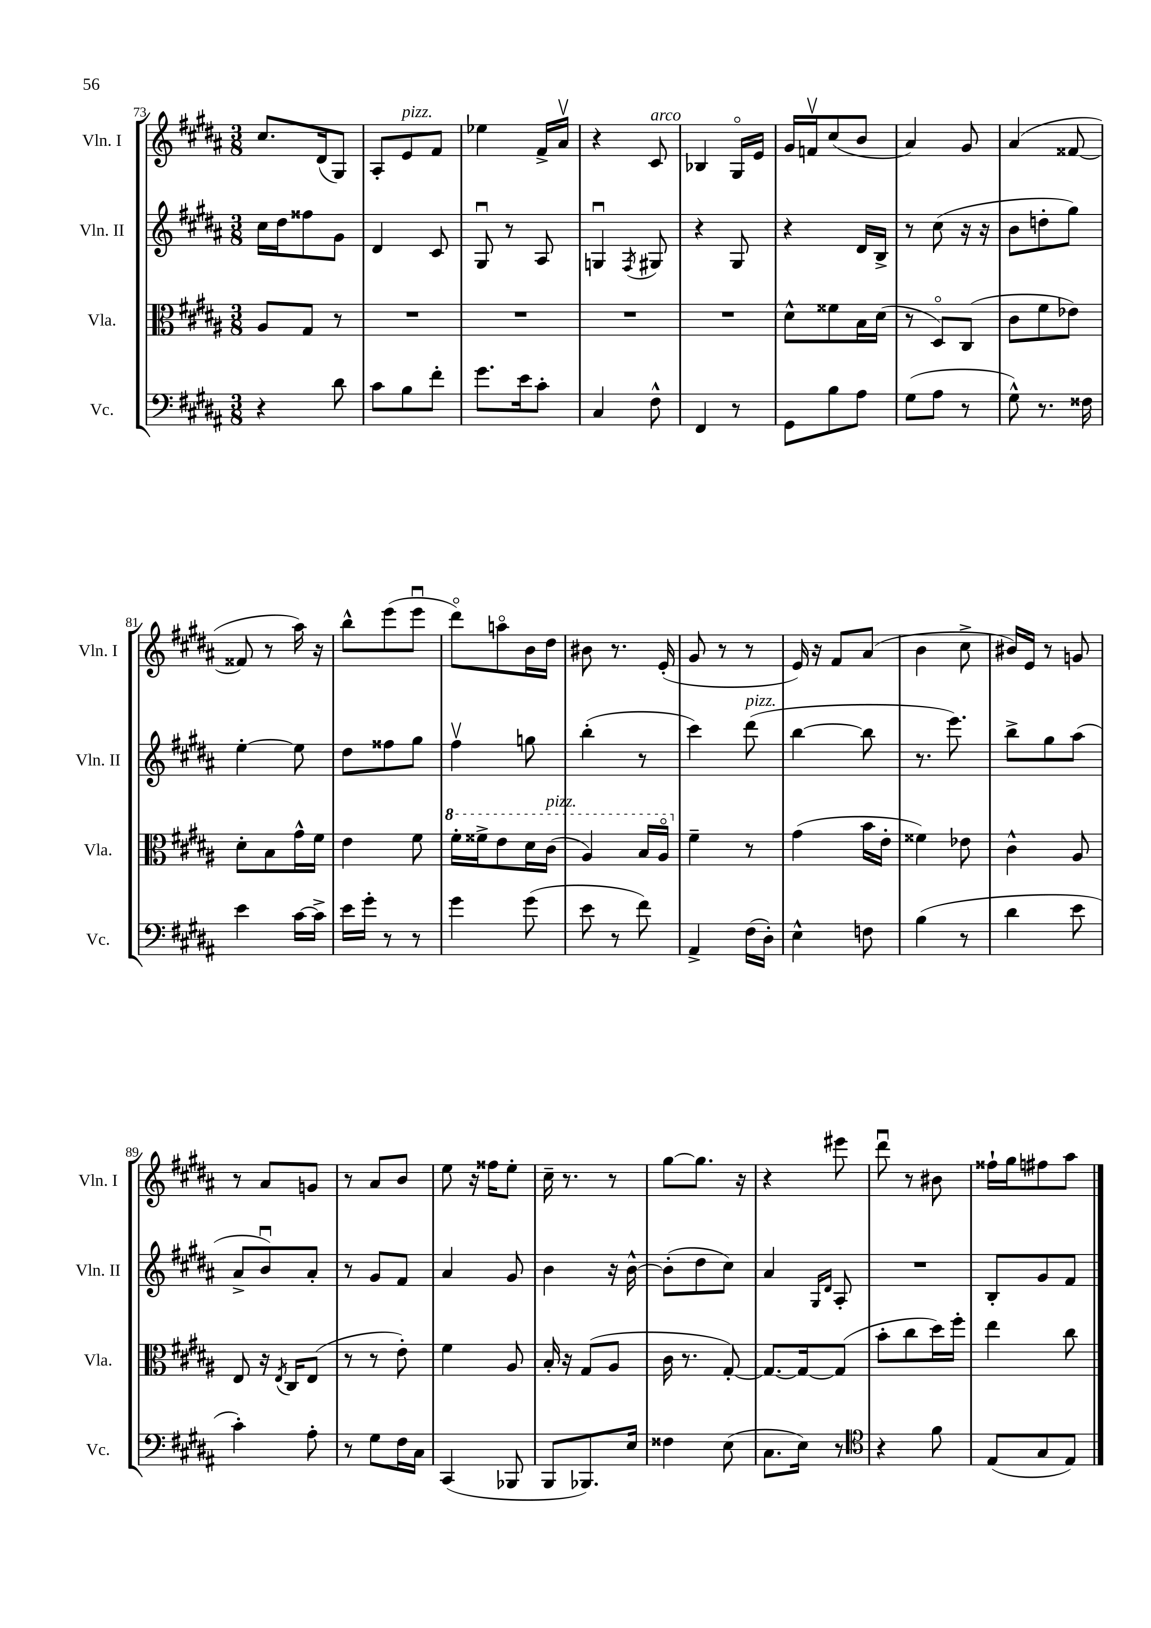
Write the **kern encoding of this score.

**kern	**kern	**kern	**kern
*part4	*part3	*part2	*part1
*staff4	*staff3	*staff2	*staff1
*I"Vc.	*I"Vla.	*I"Vln. II	*I"Vln. I
*I'Vc.	*I'Vla.	*I'Vln. II	*I'Vln. I
*clefF4	*clefC3	*clefG2	*clefG2
*k[f#c#g#d#a#]	*k[f#c#g#d#a#]	*k[f#c#g#d#a#]	*k[f#c#g#d#a#]
*M3/8	*M3/8	*M3/8	*M3/8
=73	=73	=73	=73
4r	8A#/L	16cc#\LL	8.cc#/L
.	.	16dd#\J	.
.	8G#/J	8ff##X\	.
.	.	.	(16d#/k
8d#\	8r	8g#\J	8G#/J)
=74	=74	=74	=74
8c#\L	4.r	4d#/	8A#'/L
!	!	!	!LO:TX:a:i:t=pizz.
8B\	.	.	8e/
8f#'\J	.	8c#/	8f#/J
=75	=75	=75	=75
8.g#\L	4.r	8G#u/	4ee-X\
.	.	8r	.
16e\k	.	.	.
8c#'\J	.	8A#/	16f#^/LL
.	.	.	16a#v/JJ
=76	=76	=76	=76
4C#/	4.r	4Gnu/	4r
.	.	8qF#/	.
!	!	!	!LO:TX:a:i:t=arco
8F#^^\	.	8G#X/	8c#/
=77	=77	=77	=77
4FF#/	4.r	4r	4B-X/
8r	.	8G#/	16G#/LL
.	.	.	16e/JJ
=78	=78	=78	=78
8GG#\L	8d#^^\L	4r	16g#/LL
.	.	.	16fnv/J
8B\	8f##X\	.	(8cc#/
8A#\J	16B\L	16d#/LL	8b/J
.	(16d#\JJ	16B^/JJ	.
=79	=79	=79	=79
(8G#\L	8r	8r	4a#/)
8A#\J	8D#/L)	(8cc#\	.
8r	(8C#/J	16r	8g#/
.	.	16r	.
=80	=80	=80	=80
8G#^^\)	8c#\L	8b\L	(4a#/
8.r	8f#\	8ddn'\	.
.	8e-X\J)	8gg#\J)	[8f##X/
16F##X\	.	.	.
!!LO:LB:g=z
=81	=81	=81	=81
4e\	8d#'\L	[4ee'\	8f##X/]
.	8B\	.	8r
[16c#\LL	16g#^^\L	8ee\]	16aa#\)
16c#^\JJ]	16f#\JJ	.	16r
=82	=82	=82	=82
16e\LL	4e\	8dd#\L	8bb^^\L
16g#'\JJ	.	.	.
8r	.	8ff##X\	(8eee\
8r	8f#\	8gg#\J	8eeeu\J
=83	=83	=83	=83
*	*8va	*	*
4g#\	16ff#'\LL	4ff#v\	8ddd#\L)
.	16ff##X^\J	.	.
.	8ee\	.	8aan\
(8g#\	16dd#\L	8ggn\	16b\L
!	!LO:TX:a:i:t=pizz.	!	!
.	(16cc#\JJ	.	16dd#\JJ
=84	=84	=84	=84
8e\	4a#/)	(4bb'\	8b#X\
8r	.	.	8.r
8f#\)	16b/LL	8r	.
.	16a#/JJ	.	(16e'/
=85	=85	=85	=85
*	*X8va	*	*
4AA#^/	4f#~\	4ccc#\)	8g#/
.	.	.	8r
!	!	!LO:TX:a:i:t=pizz.	!
(16F#\LL	8r	(8ddd#\	8r
16D#'\JJ)	.	.	.
=86	=86	=86	=86
4E^^\	(4g#\	[4bb\	16e/)
.	.	.	16r
.	.	.	8f#/L
8Fn\	16b\LL	8bb\]	(8a#/J
.	16e'\JJ	.	.
=87	=87	=87	=87
(4B\	4f##X\)	8.r	4b\
.	.	8.eee\)	.
8r	8e-X\	.	8cc#^\
=88	=88	=88	=88
4d#\	4c#^^\	8bb^\L	16b#X/LL)
.	.	.	16e/JJ
.	.	8gg#\	8r
8e\	8A#/	(8aa#\J	8gn/
!!LO:LB:g=z
=89	=89	=89	=89
4c#'\)	8E/	8a#^/L	8r
.	16r	8bu/)	8a#/L
.	8qE/	.	.
.	16C#/KL	.	.
8A#'\	(8E/J	8a#'/J	8gn/J
=90	=90	=90	=90
8r	8r	8r	8r
8G#\L	8r	8g#/L	8a#/L
16F#\L	8e'\)	8f#/J	8b/J
16C#\JJ	.	.	.
=91	=91	=91	=91
(4CC#/	4f#\	4a#/	8ee\
.	.	.	16r
.	.	.	16ff##X\KL
8BBB-X/	8A#/	8g#/	8ee'\J
=92	=92	=92	=92
8BBB/L	16B'/	4b\	16cc#~\
.	16r	.	8.r
8.BBB-X/)	(8G#/L	.	.
.	8A#/J	16r	8r
16E/Jk	.	[16b^^\	.
=93	=93	=93	=93
4F##X\	16c#\	(8b'\L]	[8gg#\L
.	8.r	.	.
.	.	8dd#\	8.gg#\J]
(8E\	[8G#'/)	8cc#\J)	.
.	.	.	16r
=94	=94	=94	=94
8.C#\L	8.G#/L_	4a#/	4r
16E\Jk)	16G#/k_	.	.
.	.	16qqG#/LL	.
.	.	16qqd#/JJ	.
8r	(8G#/J]	8A#'/	8eee#X\
=95	=95	=95	=95
*clefC4	*	*	*
4r	8b'\L	4.r	8ddd#u\
.	8cc#\	.	8r
8f#\	16dd#\L)	.	8b#X\
.	16ff#'\JJ	.	.
=96	=96	=96	=96
(8E/L	4ee\	8B'/L	16ff##X`\LL
.	.	.	16gg#\J
8G#/	.	8g#/	8ff#X\
8E/J)	8cc#\	8f#/J	8aa#\J
==	==	==	==
*-	*-	*-	*-
